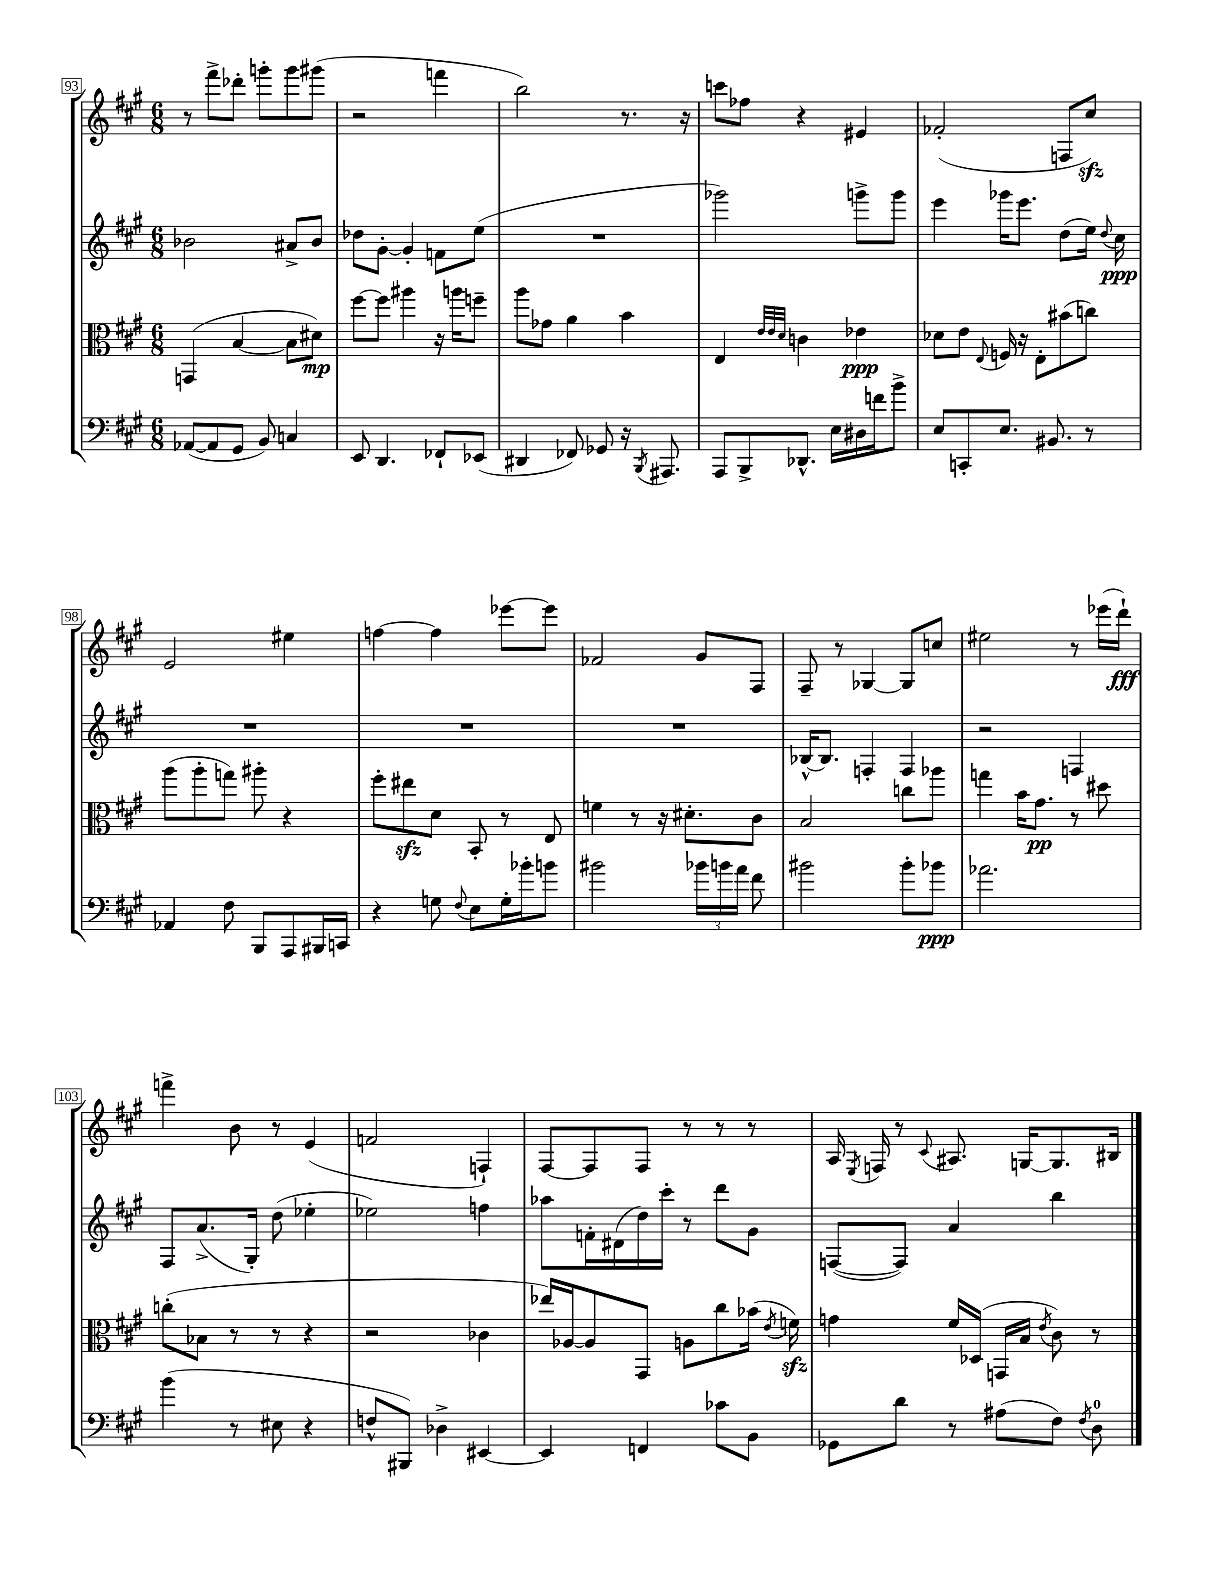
<<
\new StaffGroup <<
\new Staff = "s0" {
    \clef treble \key a \major \numericTimeSignature \time 6/8
    \autoBeamOff r8 fis'''8[-> des'''8]-. g'''8[-. g'''8 gis'''8]( |
    r2 f'''4 |
    b''2) r8. r16 |
    c'''8[ fes''8] r4 eis'4 |
    fes'2-.( f8[ cis''8]\sfz) |
    e'2 eis''4 |
    f''4~ f''4 ees'''8[~ ees'''8] |
    fes'2 gis'8[ fis8] |
    fis8-- r8 ges4~ ges8[ c''8] |
    eis''2 r8 ees'''16[( d'''16]-!\fff) |
    f'''4-> b'8 r8 e'4( |
    f'2 f4-!) |
    fis8[~ fis8 fis8] r8 r8 r8 |
    a16 \acciaccatura { e8 } f16 r8 \appoggiatura { cis'8 } ais8. g16[~ g8. bis16] \bar "|." |
}
\new Staff = "s1" {
    \clef treble \key a \major \numericTimeSignature \time 6/8
    \autoBeamOff bes'2 ais'8[-> bes'8] |
    des''8[ gis'8]~-. gis'4-. f'8[ e''8]( |
    R2. |
    ges'''2) g'''8[-> g'''8] |
    e'''4 ges'''16[ e'''8.] d''8[( e''16]) \appoggiatura { d''8 } cis''16\ppp |
    R2. |
    R2. |
    R2. |
    bes16[~-^ bes8.] f4-. f4 |
    r2 f4 |
    fis8[ a'8.->( gis16]-.) d''8( ees''4-. |
    ees''2) f''4 |
    aes''8[ f'16-. dis'16( d''16) cis'''16]-. r8 d'''8[ gis'8] |
    f8[~( f8]) a'4 b''4 \bar "|." |
}
\new Staff = "s2" {
    \clef alto \key a \major \numericTimeSignature \time 6/8
    \autoBeamOff g,4( b4~ b8[ dis'8]\mp) |
    fis''8[~ fis''8] ais''4 r16 a''16[ f''8]-- |
    a''8[ ges'8] a'4 b'4 |
    e4 \grace { e'32[ e'32 d'32] } c'4 ees'4\ppp |
    des'8[ e'8] \appoggiatura { e8 } f16 r16 e8[-. bis'8( c''8]) |
    a''8[( a''8-. g''8]) ais''8-. r4 |
    fis''8[-. eis''8\sfz d'8] b,8-. r8 e8 |
    f'4 r8 r16 dis'8.[-. cis'8] |
    b2 c''8[ aes''8] |
    g''4 b'16[ gis'8.]\pp r8 dis''8 |
    c''8[-.( bes8] r8 r8 r4 |
    r2 ces'4 |
    ees''16[) aes16~ aes8 gis,8] a8[ cis''8 bes'16]( \acciaccatura { e'8 } f'16\sfz) |
    g'4 fis'16[ des16]( g,16[ b16] \acciaccatura { e'8 } cis'8) r8 \bar "|." |
}
\new Staff = "s3" {
    \clef bass \key a \major \numericTimeSignature \time 6/8
    \autoBeamOff aes,8[~( aes,8 gis,8] b,8) c4 |
    e,8 d,4. fes,8[-! ees,8]( |
    dis,4 fes,8) ges,8 r16 \acciaccatura { b,,8 } ais,,8. |
    a,,8[ b,,8-> des,8.]-^ e16[ dis16 f'16 b'8]-> |
    e8[ c,8-. e8.] bis,8. r8 |
    aes,4 fis8 b,,8[ a,,8 bis,,16 c,16] |
    r4 g8 \appoggiatura { fis8 } e8[ g16-. bes'16-. b'8] |
    bis'2 \tuplet 3/2 { bes'16[ b'16 a'16] } fis'8 |
    bis'2 bis'8[-. bes'8]\ppp |
    aes'2. |
    b'4( r8 eis8 r4 |
    f8[-^ bis,,8]) des4-> eis,4~ |
    eis,4 f,4 ces'8[ b,8] |
    ges,8[ d'8] r8 ais8[( fis8]) \acciaccatura { fis8 } d8-0 \bar "|." |
}
>>
>>
\layout { \context { \Score currentBarNumber = #93 \override BarNumber.stencil = #(make-stencil-boxer 0.1 0.3 ly:text-interface::print) } }
